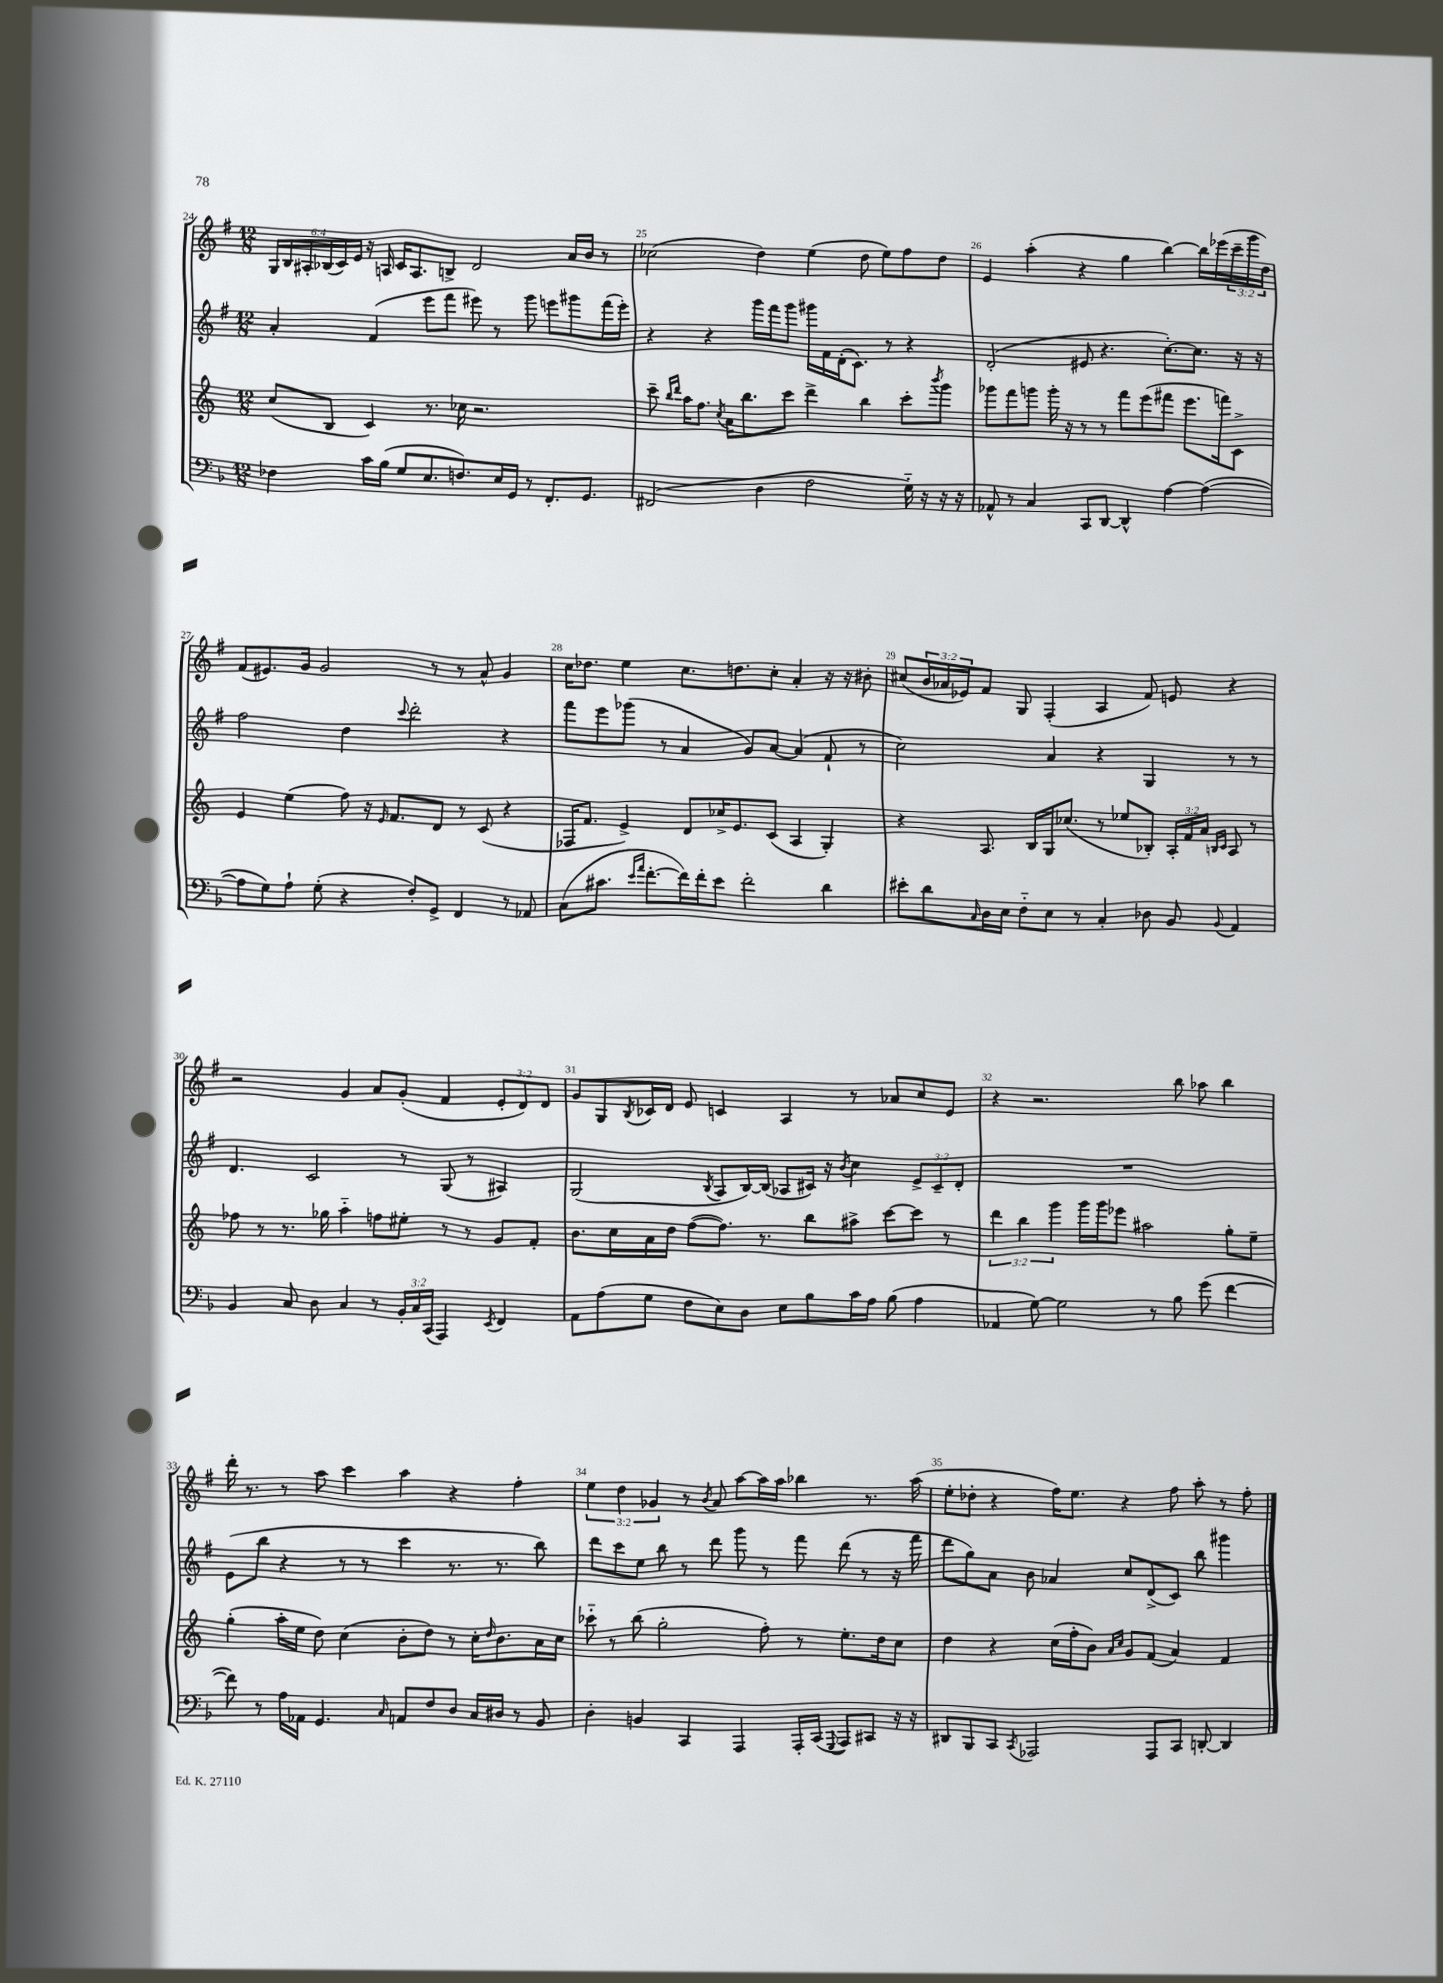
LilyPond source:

<<
\new StaffGroup <<
\new Staff = "s0" {
    \clef treble \key g \major \numericTimeSignature \time 12/8 \override Staff.TupletNumber.text = #tuplet-number::calc-fraction-text
    \tuplet 6/4 { g16 b16 ais16-. bes16( c'16) e'16 } r16 a16 c'16 a8. b8-> d'2 a'16 b'16 r8 |
    ces''2( d''4) e''4( d''8 e''8) fis''8 d''8 |
    e'4 a''4-.( r4 g''4 b''4~) b''16 ees'''16( \tuplet 3/2 { c'''16-- g'''16 d''16) } |
    fis'8( eis'8.) g'16 g'2 r8 r8 a'8-^ g'4 |
    c''16 des''8. e''4 c''8. d''8. c''8-. a'4-. r16 r16 bis'8-. |
    cis''8( \tuplet 3/2 { b'16 aes'16 ees'16) } fis'8 g8 fis4-.( a4 fis'8) e'8 r4 |
    r2 g'4 a'8 g'8-.( fis'4 \tuplet 3/2 { e'8-. d'8) d'8 } |
    g'8 g8 \acciaccatura { b8 } ces'16 d'16 e'8 c'4 a4 r8 aes'8 c''8 e'8 |
    r4 r2. b''8 aes''8 b''4 |
    d'''16-. r8. r8 a''8 c'''4 a''4 r4 fis''4-. |
    \tuplet 3/2 { e''4 d''4 ges'4 } r8 \acciaccatura { b'8 } a'8 a''8~ a''16 a''16 bes''4 r8. a''16( |
    e''8-. des''8-. r4 fis''16) e''8. r4 fis''8 a''8-. r8 fis''8-. \bar "|." |
}
\new Staff = "s1" {
    \clef treble \key g \major \numericTimeSignature \time 12/8 \override Staff.TupletNumber.text = #tuplet-number::calc-fraction-text
    a'4-. fis'4( e'''8 fis'''8 eis'''8) r8 g'''8 e'''8 gis'''8 fis'''16( e'''16-.) |
    r4 r4 g'''16 fis'''16 g'''8 gis'''16 fis'16 d'16-.( c'8.) r8 r4 |
    d'2-.( eis'8 r4. c''8.~-.) c''8. r16 r16 |
    fis''2 d''4 \appoggiatura { c'''8 } d'''2-. r4 |
    fis'''8 e'''8 ges'''8( r8 a'4 g'8) a'8~ a'4( fis'8-! r8 |
    c''2) a'4 r4 g4 r8 r8 |
    d'4. c'2 r8 g8( r8 ais4) |
    g2( \acciaccatura { b8 } a8 b16~) b16( aes8 cis'16) r16 \acciaccatura { b'8 } c''4 \tuplet 3/2 { e'8-> cis'8-- d'8-. } |
    R1. |
    e'8( b''8 r4 r8 r8 c'''4 r8. r8. b''8) |
    d'''8 c'''8 e''8 b''8 r8 d'''8 g'''8 r8 fis'''8 d'''8( r8 r16 fis'''16 |
    d'''8 g''8) a'8 b'8 aes'4 c''8 d'8->( c'8) b''8 gis'''4 \bar "|." |
}
\new Staff = "s2" {
    \clef treble \key c \major \numericTimeSignature \time 12/8 \override Staff.TupletNumber.text = #tuplet-number::calc-fraction-text
    c''8( b8 c'4) r8. ces''16 r2. |
    c'''8-- \grace { b''16 d'''16 } a''16 f''8. \acciaccatura { c''8 } a'16 b''8. c'''8 d'''4-> b''4 c'''8-. \acciaccatura { b'''8 } g'''8 |
    ges'''8 f'''8 g'''8 g'''16-. r16 r8 r8 f'''8 e'''8( fis'''8 e'''8. f'''16) c'8-> |
    e'4 e''4( f''8) r16 \grace { e'16 } f'8. d'8 r8 c'8( r4 |
    fes16 f'8. e'4->) d'8 ces''16-> e'8. c'8( a4 g4-.) |
    r4 a8. b16 g16 ces''8.( r8 ees''8 bes8-.) \tuplet 3/2 { a16-. f'16 a'16 } \grace { b16 c'16 } a8 r8 |
    fes''8 r8 r8. ges''16 a''4-_ f''8 eis''8-. r8 r8 g'8 f'8-. |
    b'8. c''16 a'16 d''16 f''8~( f''8.) r8. b''8 ais''8-> c'''8~ c'''8 r8 |
    \tuplet 3/2 { d'''4 b''4 g'''4 } g'''16 g'''16 ees'''8 ais''2 g''8-. e''8-- |
    g''4-.( a''16-. e''16 d''8) c''4( b'8-. d''8) r8 c''16-. \grace { d''16 } b'8. a'16 c''16 |
    ces'''8-_ r8 b''8( g''2-. f''8-.) r8 e''8.-. d''16 c''8 |
    d''4 r4 c''16( f''16-. b'8) \grace { a'16 c''16 } g'8 f'8( a'4) f'4 \bar "|." |
}
\new Staff = "s3" {
    \clef bass \key f \major \numericTimeSignature \time 12/8 \override Staff.TupletNumber.text = #tuplet-number::calc-fraction-text
    fes4 c'16 bes16( g8 e8. f8.) e16 g,16 r8 f,8.-. g,8. |
    fis,2( d4 f2 g16-_) r16 r16 r16 |
    aes,8-^ r8 c4 c,8 d,8~ d,4-^ a4~ a4~( |
    a8 g8) a8-! g8-.( r4 f8-.) g,8-> f,4 r8 aes,8 |
    c8( cis'8. \grace { e'16 a'16 } f'8.~-. f'16) f'16-. e'8 f'2-. d'4 |
    eis'8-. d'8 \grace { c16 } d16 e16 f8-_ e8 r8 c4-. des8 bes,8 \appoggiatura { bes,8 } a,4 |
    bes,4 c8 d8 c4 r8 \tuplet 3/2 { bes,16-. c16 c,16( } a,,4) \acciaccatura { e,8 } f,4 |
    a,8 a8( g8 f8 e8) d8 e8 bes8 c'16 a16 bes8( a4 |
    aes,4 g8~) g2 r8 bes8 g'8( f'4~ |
    f'8) r8 a16 aes,16 g,4. \grace { c16 } a,8 f8 d8 c16 dis16 r8 bes,8 |
    d4-. b,4 c,4 a,,4 a,,16-. c,16( \appoggiatura { g,,8 } a,,8) cis,8 r16 r16 |
    dis,8 bes,,8 c,8 \acciaccatura { c,8 } aes,,2 aes,,8 c,8 d,8~-. d,4 \bar "|." |
}
>>
>>
\layout { \context { \Score currentBarNumber = #24 \override BarNumber.break-visibility = ##(#f #t #t) barNumberVisibility = #all-bar-numbers-visible } }
